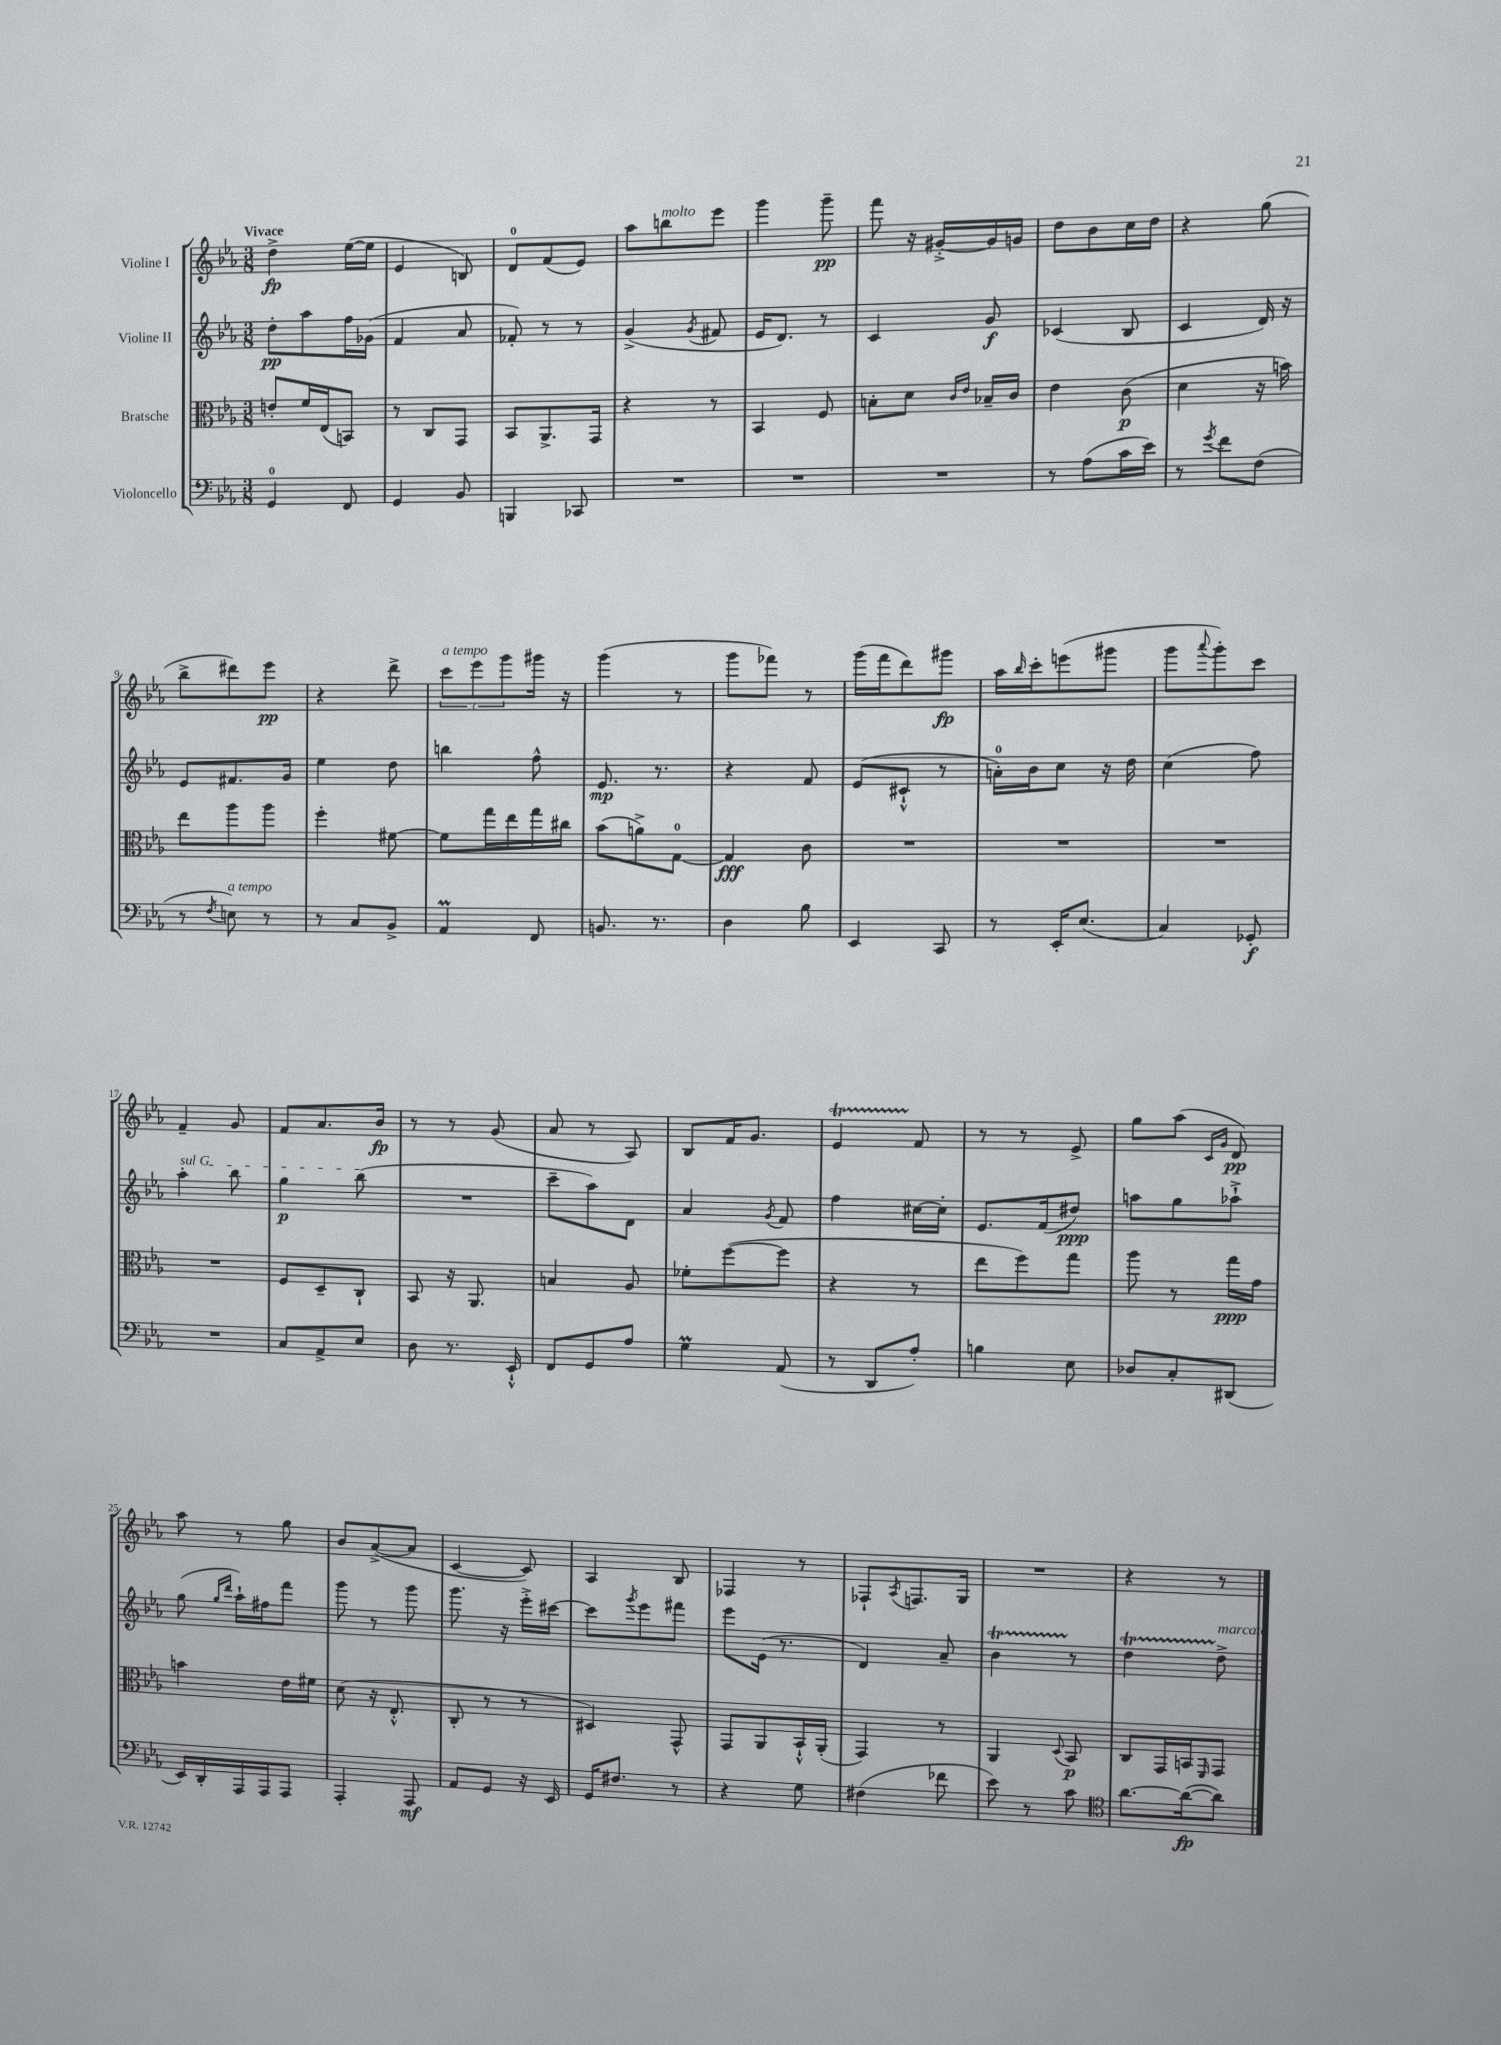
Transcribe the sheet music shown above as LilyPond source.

<<
\new StaffGroup <<
\new Staff = "s0" \with { instrumentName = "Violine I" } {
    \clef treble \key ees \major \numericTimeSignature \time 3/8 \tempo "Vivace"
    d''4->\fp ees''16~( ees''16 |
    ees'4 b8) |
    d'8-0 f'8( ees'8) |
    aes''8 b''8^\markup { \italic "molto" } ees'''8 |
    g'''4 g'''8--\pp |
    f'''8 r16 gis'16~-.-> gis'16 g'16 |
    d''8 bes'8 c''16 d''16 |
    r4 g''8( |
    bes''8-> dis'''8) ees'''8\pp |
    r4 d'''8-> |
    \tuplet 3/2 { c'''8^\markup { \italic "a tempo" } ees'''8 g'''8 } gis'''16 r16 |
    g'''4( r8 |
    g'''8 fes'''8) r8 |
    g'''16( f'''16 d'''8) gis'''8\fp |
    aes''16 \grace { bes''16 } c'''16-. e'''8( gis'''8 |
    g'''8 \appoggiatura { aes'''8 } g'''8-.) c'''8 |
    f'4-- g'8 |
    f'8 aes'8. bes'16\fp |
    r8 r8 g'8( |
    aes'8 r8 aes8) |
    bes8 f'16 g'8. |
    ees'4\startTrillSpan f'8\stopTrillSpan |
    r8 r8 ees'8-> |
    g''8 aes''8( \grace { c'16 g'16 } d'8\pp) |
    aes''8 r8 g''8 |
    bes'8 aes'8~->( aes'8 |
    c'4~ c'8) |
    aes4 bes8 |
    fes4 r8 |
    fes8-! \acciaccatura { aes8 } f8. g16 |
    R4. |
    r4 r8 \bar "|." |
}
\new Staff = "s1" \with { instrumentName = "Violine II" } {
    \clef treble \key ees \major \numericTimeSignature \time 3/8
    d''8-.\pp aes''8 f''16 ges'16( |
    f'4 aes'8 |
    fes'8-.) r8 r8 |
    g'4->( \acciaccatura { g'8 } fis'8 |
    ees'16 d'8.) r8 |
    c'4 g'8\f |
    ces'4( bes8 |
    c'4 d'16) r16 |
    ees'8 fis'8. g'16 |
    ees''4 d''8 |
    b''4 f''8-^ |
    ees'8.\mp r8. |
    r4 f'8 |
    ees'8( cis'8-!-^ r8 |
    a'16-0-.) bes'16 c''8 r16 d''16 |
    c''4( f''8) |
    \once \override TextSpanner.bound-details.left.text = \markup { \italic "sul G" } aes''4-.\startTextSpan bes''8 |
    g''4\p bes''8\stopTextSpan( |
    R4. |
    c'''8-- aes''8) d'8 |
    aes'4 \acciaccatura { g'8 } f'8 |
    f''4 cis''16~ cis''16-. |
    ees'8. f'16( dis''8\ppp) |
    a''8 g''8 aes''8-!-> |
    g''8( \grace { g''16 d'''16 } aes''16-!) fis''16 f'''8 |
    g'''8 r8 g'''8 |
    g'''8. r16 ees'''16-.-> cis'''16~ |
    cis'''8 \acciaccatura { g'''8 } ees'''8 fis'''8 |
    ees'''8 ees'16( r8. |
    d'4) aes'8-- |
    bes'4\startTrillSpan r8\stopTrillSpan |
    d''4\startTrillSpan d''8->\stopTrillSpan^\markup { \italic "marcato" } \bar "|." |
}
\new Staff = "s2" \with { instrumentName = "Bratsche" } {
    \clef alto \key ees \major \numericTimeSignature \time 3/8
    e'8-. f'16 ees16( b,8) |
    r8 c8 g,8 |
    bes,8 aes,8.-> g,16 |
    r4 r8 |
    bes,4 f8 |
    b8-. d'8 \grace { c'16 ees'16 } bes16-- c'16 |
    ees'4 c'8\p( |
    d'4 r16 b'16) |
    ees''8 aes''8 aes''8 |
    f''4-. fis'8~ |
    fis'8 g''16 ees''16 g''16 cis''16 |
    bes'8( a'8->) g8-0~ |
    g4\fff c'8 |
    R4. |
    R4. |
    R4. |
    R4. |
    f8 d8-- c8-! |
    bes,8 r16 aes,8. |
    b4 aes8 |
    fes'8-. f''8~( f''8 |
    r4 r8 |
    ees''8 f''8) g''8 |
    aes''8 r8 g''16\ppp g'16 |
    b'4 ees'16 fis'16 |
    d'8( r16 ees8.-.-^ |
    c8-. r8 r8 |
    dis4) g,8-^ |
    g,8 aes,8 bes,16-!-^ aes,16-.( |
    g,4) r8 |
    aes,4 \appoggiatura { d8 } bes,8\p |
    c8 g,16 b,16 \grace { f,16 } g,8 \bar "|." |
}
\new Staff = "s3" \with { instrumentName = "Violoncello" } {
    \clef bass \key ees \major \numericTimeSignature \time 3/8
    g,4-0 f,8 |
    g,4 bes,8 |
    b,,4 ces,8 |
    R4. |
    R4. |
    R4. |
    r8 aes8( c'16 ees'16) |
    r8 \acciaccatura { g'8 } f'8 f8( |
    r8 \acciaccatura { f8 } e8^\markup { \italic "a tempo" }) r8 |
    r8 c8 bes,8-> |
    aes,4\prall f,8 |
    b,8. r8. |
    d4 bes8 |
    ees,4 c,8 |
    r8 ees,16-. ees8.( |
    c4) ges,8-.\f |
    R4. |
    c8 aes,8-> ees8 |
    d8 r8. ees,16-!-^ |
    f,8 g,8 aes8 |
    g4\prall aes,8( |
    r8 d,8 aes8-.) |
    b4 ees8 |
    des8 c8-. dis,8( |
    ees,16) d,16-. aes,,16 aes,,16 aes,,8 |
    aes,,4-. aes,,8\mf |
    aes,8 g,8 r16 ees,16 |
    g,16 fis8. r8 |
    r4 g8 |
    fis4( fes'8 |
    ees'8) r8 c'8 |
    \clef tenor aes'8.~ aes'16~\fp( aes'8) \bar "|." |
}
>>
>>
